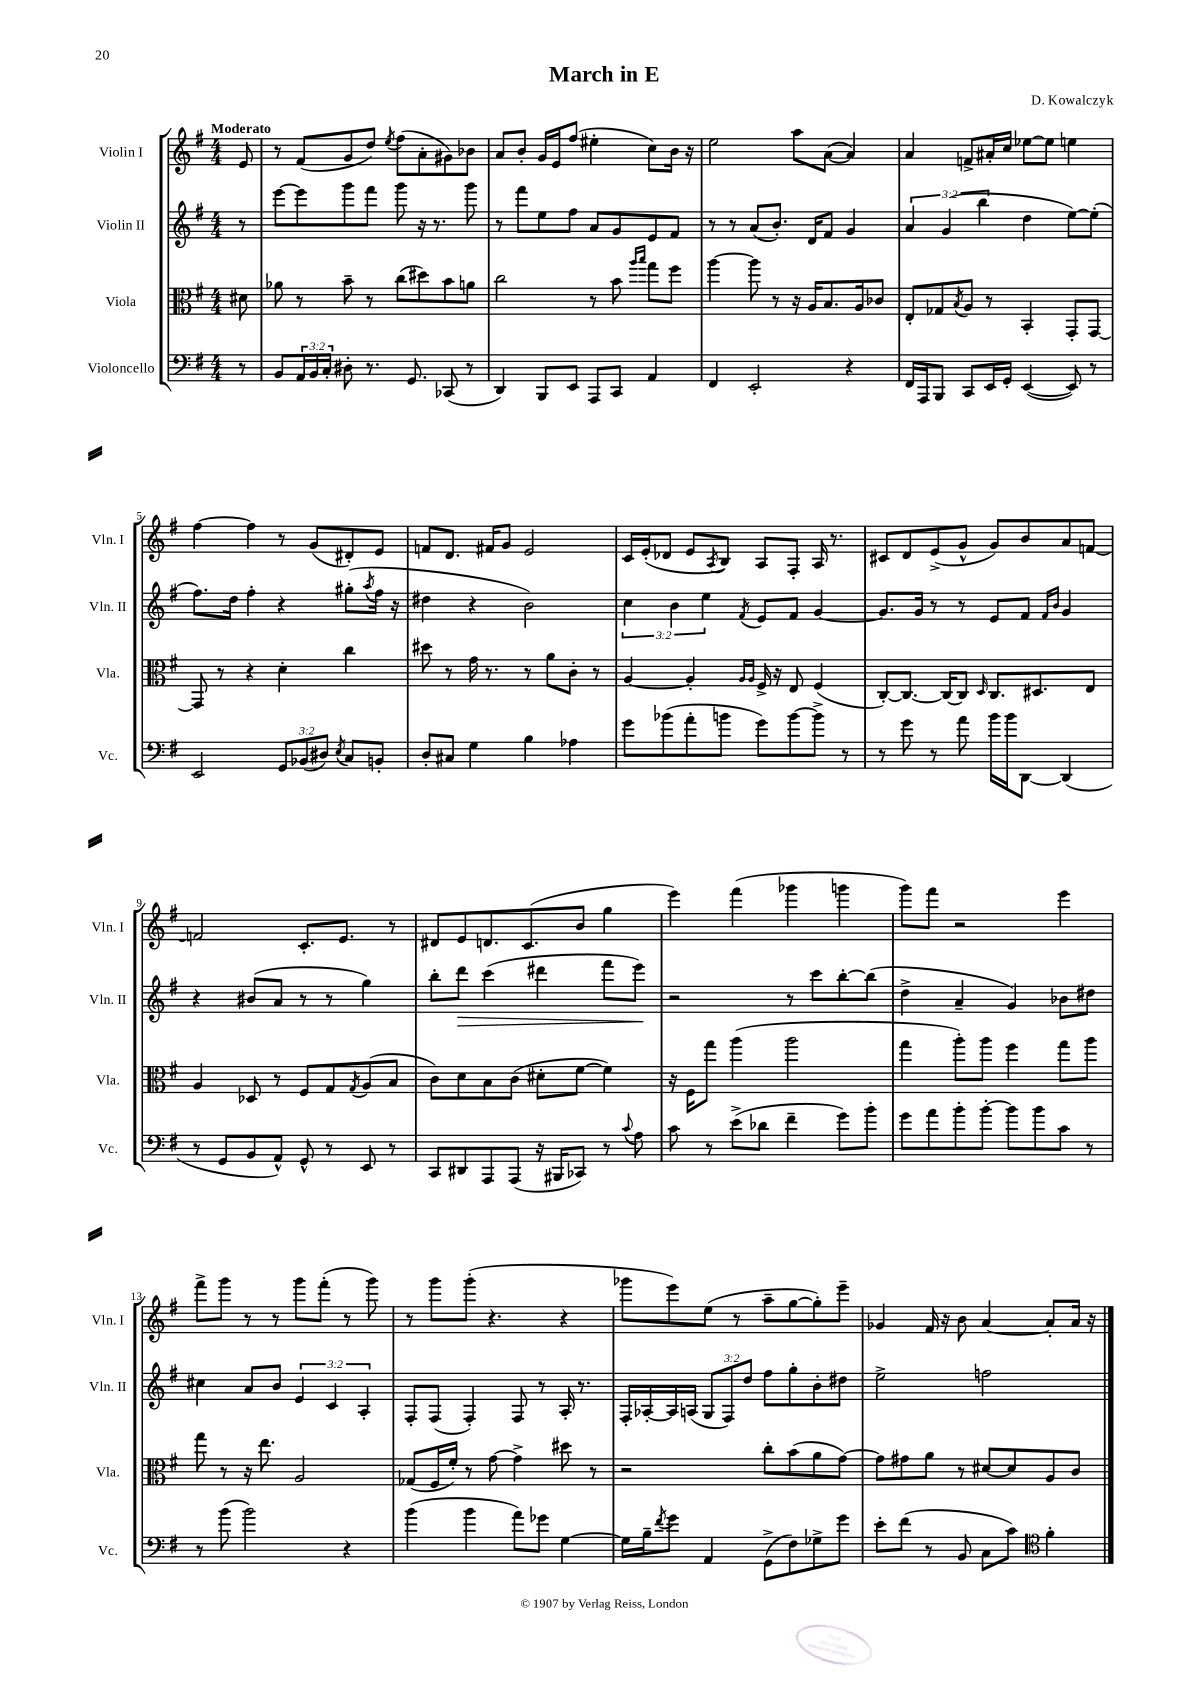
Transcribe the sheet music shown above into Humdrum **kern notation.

**kern	**kern	**kern	**dynam	**kern
*part4	*part3	*part2	*part2	*part1
*staff4	*staff3	*staff2	*staff2	*staff1
*I"Violoncello	*I"Viola	*I"Violin II	*	*I"Violin I
*I'Vc.	*I'Vla.	*I'Vln. II	*	*I'Vln. I
*clefF4	*clefC3	*clefG2	*	*clefG2
*k[f#]	*k[f#]	*k[f#]	*	*k[f#]
*M4/4	*M4/4	*M4/4	*	*M4/4
=	=	=	=	=
!	!	!	!	!LO:TX:a:B:t=Moderato
8r	8d#X\	8r	.	8e/
=1	=1	=1	=1	=1
8BB/L	8a-X\	[8eee\L	.	8r
24AA/L	8r	8eee\]	.	(8f#/L
24BB/	.	.	.	.
24C'/JJ	.	.	.	.
8D#X'\	8b~\	8ggg\	.	8g/
8.r	8r	8fff#\J	.	8dd/J)
.	.	.	.	8qee/
.	(8cc\L	8ggg\	.	(8ff#\L
8.GG/	.	.	.	.
.	8dd#X\)	16r	.	8a'\
.	.	8.r	.	.
(8CC-X/	8b\	.	.	8g#X\)
8r	8an\J	8ggg\	.	8b-X\J
=2	=2	=2	=2	=2
4DD/)	2cc\	8r	.	8a/L
.	.	8fff#\L	.	8b'/J
8BBB/L	.	8ee\	.	16g/LL
.	.	.	.	16e/J
8EE/J	.	8ff#\J	.	(8ff#/J
8AAA/L	8r	8a/L	.	4ee#X'\
8CC/J	8b\	8g/	.	.
.	16qqaa/LL	.	.	.
.	16qqbb/JJ	.	.	.
4AA/	8gg\L	8e/	.	8cc\L)
.	8ff#\J	8f#/J	.	16b\Jk
.	.	.	.	16r
=3	=3	=3	=3	=3
4FF#/	[4aa\	8r	.	2ee\
.	.	8r	.	.
2EE'/	8aa\]	(8a/L	.	.
.	8r	8.b'/J)	.	.
.	16r	.	.	8aa\L
.	16A/KL	16d/KL	.	.
.	8.B/	8f#/J	.	([8a\J
4r	.	4g/	.	4a/])
.	16A/k	.	.	.
.	8c-X/J	.	.	.
=4	=4	=4	=4	=4
16FF#/LL	8E'/L	6a/	.	4a/
16AAA/J	.	.	.	.
8BBB/J	8G-X/	.	.	.
.	.	(6g/	.	.
.	8qB/	.	.	.
8CC/L	8A/J	.	.	8fn^/L
.	.	6bb\	.	.
16EE/L	8r	.	.	16a#X'/L
16GG'/JJ	.	.	.	16cc/JJ
([4EE/	4BB'/	4dd\	.	[8ee-X\L
.	.	.	.	8ee-\J]
8EE/])	8GG'/L	[8ee\L)	.	4een\
8r	[8GG/J	(8ee'\J]	.	.
!!LO:LB:g=z
=5	=5	=5	=5	=5
2EE/	8GG/]	8.ff#\L)	.	[4ff#\
.	8r	.	.	.
.	.	16dd\Jk	.	.
.	4r	4ff#'\	.	4ff#\]
12GG/L	4d'\	4r	.	8r
(12BB-X/	.	.	.	.
.	.	.	.	(8g/L
12D#X/J)	.	.	.	.
8qE/	.	.	.	.
8C/L	4cc\	(8gg#X'\L	.	8d#X'/)
.	.	8qaa/	.	.
8BBn'/J	.	16ff#\Jk	.	8e/J
.	.	16r	.	.
=6	=6	=6	=6	=6
8D'/L	8dd#X\	4dd#X\	.	8fn/L
8C#X/J	8r	.	.	8.d/J
4G\	16g\	4r	.	.
.	8.r	.	.	16f#X/KL
.	.	.	.	8g/J
4B\	8r	2b\)	.	2e/
.	8a\L	.	.	.
4A-X\	8c'\J	.	.	.
.	8r	.	.	.
=7	=7	=7	=7	=7
8g\L	[4A/	6cc\	.	16c/LL
.	.	.	.	(16e'/J
(8b-X\	.	.	.	8d-X/J
.	.	6b\	.	.
8a'\	4A'/]	.	.	8e/L
.	.	6ee\	.	.
.	.	.	.	8qA/
8bn\J	.	.	.	8B/J)
.	16qqA/LL	.	.	.
.	16qqA/JJ	8qf#/	.	.
8g\L)	16F#^/	8e/L	.	8A/L
.	16r	.	.	.
[8b\	8E/	8f#/J	.	8F#'/J
8b^\J]	(4F#/	[4g/	.	16A/
.	.	.	.	8.r
8r	.	.	.	.
=8	=8	=8	=8	=8
8r	[8C'/L)	8.g/L]	.	8c#X/L
8g\	8.C/J_	.	.	8d/
.	.	16g/Jk	.	.
8r	.	8r	.	(8e^/
.	16C/KL_	.	.	.
8a\	8C/J]	8r	.	8g^^/J
.	16qqD/	.	.	.
16b\LL	8.C/L	8e/L	.	8g/L)
16b\J	.	.	.	.
[8DD\J	.	8f#/J	.	8b/
.	8.D#X/	.	.	.
.	.	16qqf#/LL	.	.
.	.	16qqb/JJ	.	.
(4DD/]	.	4g/	.	8a/
.	8E/J	.	.	[8fn/J
!!LO:LB:g=z
=9	=9	=9	=9	=9
8r	4A/	4r	.	2fn/]
8GG/L	.	.	.	.
8BB/	8D-X/	(8b#X/L	.	.
8AA^^/J)	8r	8a/J	.	.
8GG^^/	8F#/L	8r	.	8.c'/L
8r	8G/	8r	.	.
.	.	.	.	8.e/J
.	8qG/	.	.	.
8EE/	(8A/	4gg\)	.	.
8r	8B/J	.	.	8r
=10	=10	=10	=10	=10
8CC/L	8c\L)	8bb'\L	.	8d#X/L
!	!	!	!LO:HP:b	!
8DD#X/	8d\	8ddd\J	>	8e/
8AAA/	8B\	(4ccc\	.	8.dn/
(8AAA/J	(8c\J	.	.	.
.	.	.	.	(8.c/
16r	8d#X'\L	4ddd#X\	.	.
16BBB#X/KL	.	.	.	.
8CC-X/J)	[8f#\J	.	.	8b/J
8r	4f#\])	8fff#\L	.	4gg\
8qqc/	.	.	.	.
8A\	.	8eee\J)	.	.
.	.	.	]	.
=11	=11	=11	=11	=11
8c\	16r	2r	.	4eee\)
.	16F#\KL	.	.	.
8r	8gg\J	.	.	.
(8e^\L	(4aa\	.	.	(4fff#\
8d-X\J	.	.	.	.
4f#~\	2aa\	8r	.	4ggg-X\
.	.	8ccc\L	.	.
8g\L)	.	[8bb'\	.	4gggn\
8b'\J	.	(8bb\J]	.	.
=12	=12	=12	=12	=12
8g\L	4gg\	4dd^\	.	8ggg\L)
8a\	.	.	.	8fff#\J
8b'\	8aa'\L)	4a~/	.	2r
[8b'\J	8aa\J	.	.	.
8b\L]	4ff#\	4g/)	.	.
8b\	.	.	.	.
8c\J	8gg\L	8b-X\L	.	4eee\
8r	8aa\J	8dd#X\J	.	.
!!LO:LB:g=z
=13	=13	=13	=13	=13
8r	8gg\	4cc#X\	.	8fff#^\L
(8b\	8r	.	.	8ggg\J
2b\)	16r	8a/L	.	8r
.	8.ee\	.	.	.
.	.	8b/J	.	8r
.	2A/	6e/	.	8ggg\L
.	.	.	.	(8fff#'\J
.	.	6c/	.	.
4r	.	.	.	8r
.	.	6A'/	.	.
.	.	.	.	8ggg\)
=14	=14	=14	=14	=14
(4b\	(8G-X/L	8F#'/L	.	8r
.	16F#/L	(8F#/J	.	8ggg\L
.	16f#'/JJ)	.	.	.
4b\	8r	4F#'/)	.	(8ggg'\J
.	[8g\	.	.	4.r
8a\L)	4g^\]	8F#/	.	.
8g-X\J	.	8r	.	.
[4G\	8dd#X\	16A'/	.	4r
.	.	8.r	.	.
.	8r	.	.	.
=15	=15	=15	=15	=15
16G\LL]	2r	16F#'/LL	.	8ggg-X\L
16B~\J	.	[16A-X'/	.	.
8qf#/	.	.	.	.
8g\J	.	16A-/]	.	8eee\)
.	.	(16An/JJ	.	.
4AA/	.	12G/L	.	(8ee\J
.	.	12F#/)	.	.
.	.	.	.	8r
.	.	12dd/J	.	.
(8GG^\L	8cc'\L	8ff#\L	.	8aa~\L
8F#\)	(8b\	8gg'\	.	[8gg\
8G-X^\	8a\	8b'\	.	8gg'\])
8g\J	[8g\J)	8dd#X\J	.	8eee~\J
=16	=16	=16	=16	=16
8e'\L	8g\L]	2ee^\	.	4g-X/
(8f#\J	8g#X\	.	.	.
8r	8a\J	.	.	16f#/
.	.	.	.	16r
8BB/	8r	.	.	8b\
8C\L	[8d#X/L	2ffn\	.	[4a/
8c\J)	8d#/]	.	.	.
*clefC4	*	*	*	*
4f#'\	8A/	.	.	8a'/L]
.	8c/J	.	.	16a/Jk
.	.	.	.	16r
==	==	==	==	==
*-	*-	*-	*-	*-
